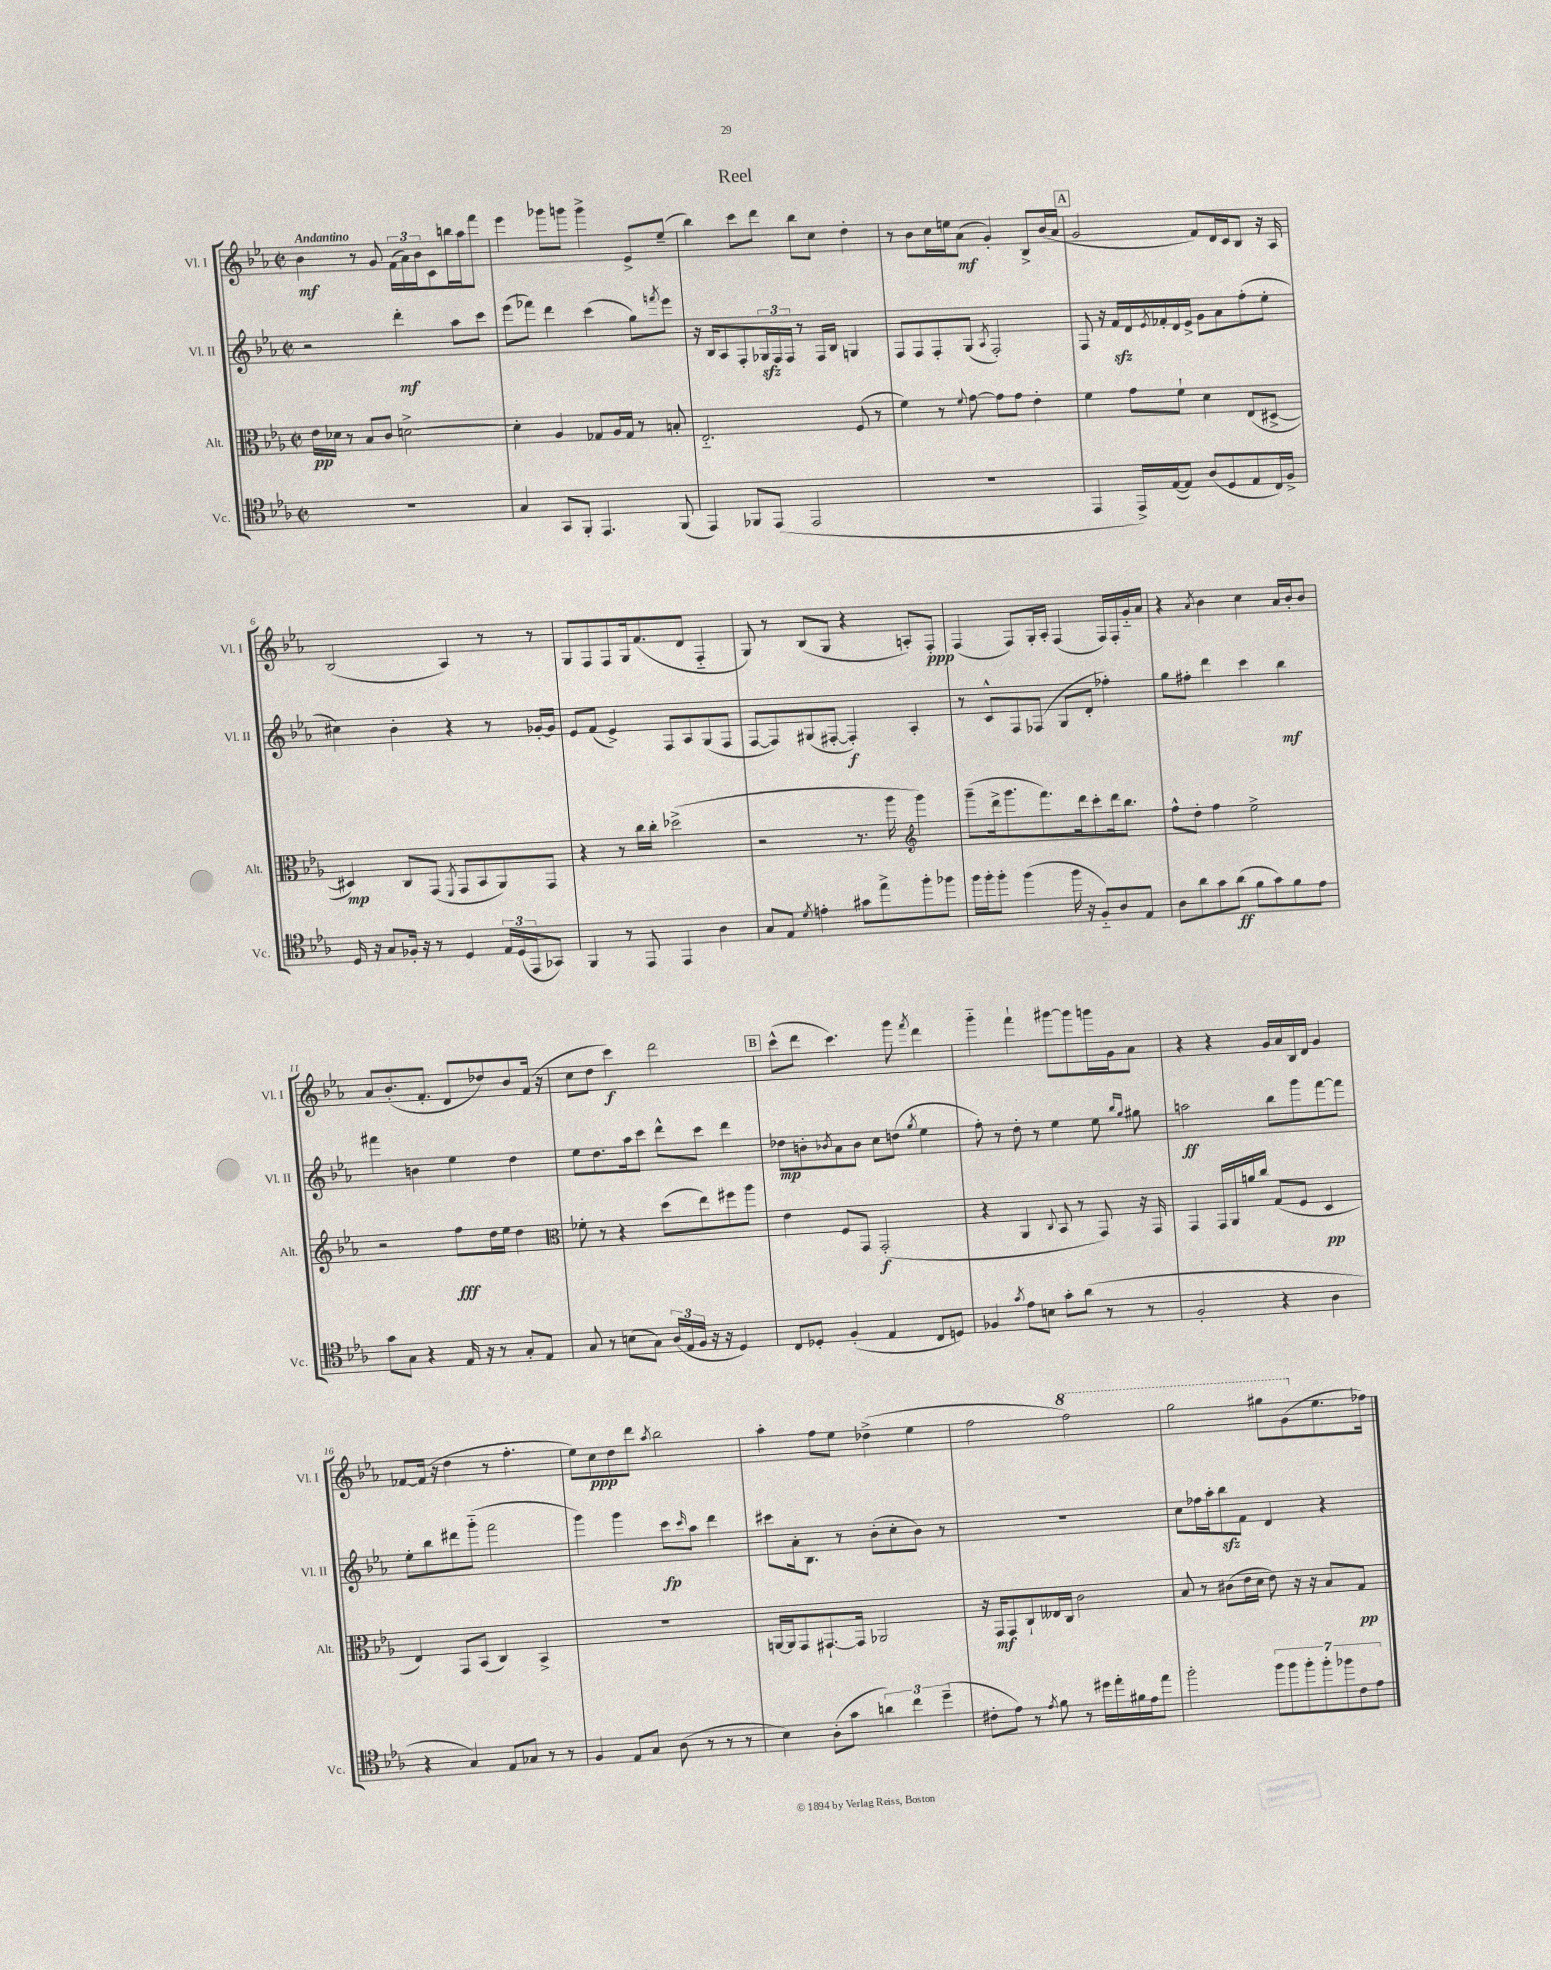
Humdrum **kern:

**kern	**dynam	**kern	**dynam	**kern	**dynam	**kern	**dynam
*part4	*part4	*part3	*part3	*part2	*part2	*part1	*part1
*staff4	*staff4	*staff3	*staff3	*staff2	*staff2	*staff1	*staff1
*I"Vc.	*	*I"Alt.	*	*I"Vl. II	*	*I"Vl. I	*
*I'Vc.	*	*I'Alt.	*	*I'Vl. II	*	*I'Vl. I	*
*clefC4	*	*clefC3	*	*clefG2	*	*clefG2	*
*k[b-e-a-]	*	*k[b-e-a-]	*	*k[b-e-a-]	*	*k[b-e-a-]	*
*M2/2	*	*M2/2	*	*M2/2	*	*M2/2	*
*met(c|)	*	*met(c|)	*	*met(c|)	*	*met(c|)	*
=1	=1	=1	=1	=1	=1	=1	=1
!	!	!	!	!	!	!LO:TX:a:B:t=Andantino	!
1r	.	16e-\LL	pp	2r	.	4b-\	mf
.	.	16d-X\JJ	.	.	.	.	.
.	.	8r	.	.	.	.	.
.	.	8B-/L	.	.	.	8r	.
.	.	8c/J	.	.	.	8g/	.
.	.	[2dn^\	.	4ddd'\	mf	(24f\LL	.
.	.	.	.	.	.	24a-\)	.
.	.	.	.	.	.	24b-\J	.
.	.	.	.	.	.	8c\	.
.	.	.	.	8aa-\L	.	16bbn\L	.
.	.	.	.	.	.	16aa-\J	.
.	.	.	.	8ccc\J	.	8fff\J	.
=2	=2	=2	=2	=2	=2	=2	=2
4G/	.	4d'\]	.	(8eee-\L	.	4eee-\	.
.	.	.	.	8fff-X\J)	.	.	.
8GG/L	.	4A-/	.	4ddd\	.	8ggg-X\L	.
8FF'/J	.	.	.	.	.	8gggn\J	.
4.EE-/	.	8G-X/L	.	(4ccc\	.	4ggg^\	.
.	.	16A-/L	.	.	.	.	.
.	.	16G-/JJ	.	.	.	.	.
.	.	8r	.	8gg\L)	.	8e-^/L	.
.	.	.	.	8qfffn/	.	.	.
(8FF/	.	8Bn'/	.	8eee-\J	.	(8ee-~/J	.
=3	=3	=3	=3	=3	=3	=3	=3
4EE-/)	.	2.E-/	.	16r	.	4bb-\)	.
.	.	.	.	16B-/KL	.	.	.
.	.	.	.	8A-/	.	.	.
8FF-X/L	.	.	.	8F'/	.	8ccc\L	.
(8EE-/J	.	.	.	24G-Xzz/L	.	8ddd\J	.
.	.	.	.	24F/	.	.	.
.	.	.	.	24F/JJ	.	.	.
2EE-/	.	.	.	8r	.	8bb-\L	.
.	.	.	.	16F/LL	.	8cc\J	.
.	.	.	.	16B-/JJ	.	.	.
.	.	(8F/	.	4Gn/	.	4dd'\	.
.	.	8r	.	.	.	.	.
=4	=4	=4	=4	=4	=4	=4	=4
1r	.	4f\)	.	8F/L	.	8r	.
.	.	.	.	8F/	.	8b-\L	.
.	.	8r	.	8F'/	.	16cc\L	.
.	.	.	.	.	.	16een\J	.
.	.	8qqf/	.	.	.	.	.
.	.	[8g\	.	(8G/J	.	(8a-\J	mf
.	.	.	.	8qA-/	.	.	.
.	.	8g\L]	.	2F'/)	.	4g'/)	.
.	.	8g\J	.	.	.	.	.
.	.	4e-'\	.	.	.	8B-^/L	.
.	.	.	.	.	.	(16b-/L	.
.	.	.	.	.	.	16a-/JJ	.
!!LO:REH:place=s1:t=A
=5	=5	=5	=5	=5	=5	=5	=5
4EE-/	.	4f\	.	8F/	.	2g/	.
.	.	.	.	16r	.	.	.
.	.	.	.	16fzz/LL	.	.	.
16EE-^/LL)	.	8g\L	.	16d/	.	.	.
.	.	.	.	8qe-/	.	.	.
([16E-/J	.	.	.	16f-X'/	.	.	.
8E-/J])	.	8f`\J	.	16d/	.	.	.
.	.	.	.	16e-^/JJ	.	.	.
(8A-/L	.	4d\	.	8g\L	.	8f/L)	.
8D/	.	.	.	8a-\	.	16d/L	.
.	.	.	.	.	.	16c/J	.
8E-/	.	(8E-/L	.	(8ff'\	.	8B-/J	.
16C/L)	.	[8D#X^/J	.	8ee-'\J	.	16r	.
16F^/JJ	.	.	.	.	.	16A-/	.
!!LO:LB:g=z
=6	=6	=6	=6	=6	=6	=6	=6
16D/	.	4D#X/])	mp	4cc#X\)	.	(2B-/	.
16r	.	.	.	.	.	.	.
8G/L	.	.	.	.	.	.	.
16F-X'/Jk	.	8C/L	.	4b-'\	.	.	.
16r	.	.	.	.	.	.	.
8r	.	(8GG/J	.	.	.	.	.
.	.	8qFF/	.	.	.	.	.
4D/	.	8GG/L	.	4r	.	4A-/)	.
.	.	8BB-/	.	.	.	.	.
24E-/LL	.	8AA-/)	.	8r	.	8r	.
(24D/	.	.	.	.	.	.	.
24EE-/J	.	.	.	.	.	.	.
8GG-X/J)	.	8GG/J	.	[16g-X'/LL	.	8r	.
.	.	.	.	16g-/JJ]	.	.	.
=7	=7	=7	=7	=7	=7	=7	=7
4FF/	.	4r	.	8e-/L	.	8G/L	.
.	.	.	.	(8f/J	.	8F/	.
8r	.	8r	.	4e-^/)	.	8F/	.
8EE-/	.	16cc\LL	.	.	.	16G/k	.
.	.	16cc'\JJ	.	.	.	(8.f/	.
4EE-/	.	(2dd-X^\	.	8F/L	.	.	.
.	.	.	.	8A-/	.	8d/J	.
4A-\	.	.	.	(8G/	.	4F/	.
.	.	.	.	8F/J	.	.	.
=8	=8	=8	=8	=8	=8	=8	=8
8G/L	.	2r	.	[8F/L	.	8G/)	.
8E-/J	.	.	.	8F/])	.	8r	.
8qd/	.	.	.	.	.	.	.
4en'\	.	.	.	(8G#X/	.	(8B-/L	.
.	.	.	.	[8F#X'/J	.	8G/J	.
8g#X\L	.	8.r	.	4F#'/])	f	4r	.
8ee-^\	.	.	.	.	.	.	.
.	.	16aa-\	.	.	.	.	.
*	*	*clefG2	*	*	*	*	*
8ff'\	.	4ggg\)	.	4A-'/	.	8An'/L)	.
8ff-X\J	.	.	.	.	.	8F'/J	ppp
=9	=9	=9	=9	=9	=9	=9	=9
16ff\LL	.	(8ggg~\L	.	8r	.	(4F/	.
16ff'\J	.	.	.	.	.	.	.
8ff'\J	.	16ddd^\k	.	8c^^/L	.	.	.
.	.	8.ggg\	.	.	.	.	.
(4ff\	.	.	.	8F/	.	8F/L)	.
.	.	8.fff\)	.	(8F-X/J	.	16G'/L	.
.	.	.	.	.	.	16A-'/JJ	.
16ff\	.	.	.	8G/L	.	(4F/	.
16r	.	16ddd\k	.	.	.	.	.
8F/L)	.	8ccc'\	.	8d'/J	.	.	.
8A-/	.	16ddd\k	.	4ff-X'\)	.	16F/LL)	.
.	.	8.bb-\J	.	.	.	16F'/	.
8E-/J	.	.	.	.	.	16g/	.
.	.	.	.	.	.	16a-/JJ	.
=10	=10	=10	=10	=10	=10	=10	=10
8A-\L	.	8ff^^\L	.	8gg\L	.	4r	.
8a-\	.	8dd'\J	.	8ff#X'\J	.	.	.
.	.	.	.	.	.	8qa-/	.
8g\	.	4ff\	.	4ddd\	.	4b-\	.
(8a-\J	ff	.	.	.	.	.	.
8f\L	.	2ee-^\	.	4ccc\	.	4cc\	.
8g\)	.	.	.	.	.	.	.
8f\	.	.	.	4bb-\	mf	16a-/LL	.
.	.	.	.	.	.	16b-'/J	.
8e-\J	.	.	.	.	.	8b-/J	.
!!LO:LB:g=z
=11	=11	=11	=11	=11	=11	=11	=11
8g\L	.	2r	.	4fff#X\	.	8a-/L	.
8G\J	.	.	.	.	.	(8.b-'/	.
4r	.	.	.	4bn\	.	.	.
.	.	.	.	.	.	8.f'/J	.
16E-/	.	8ff\L	fff	4ee-\	.	8d/L	.
16r	.	.	.	.	.	.	.
8r	.	16dd\L	.	.	.	8dd-X/)	.
.	.	16ee-\JJ	.	.	.	.	.
8G'/L	.	4dd\	.	4dd\	.	8b-/	.
8E-/J	.	.	.	.	.	(16f/Jk	.
.	.	.	.	.	.	16r	.
=12	=12	=12	=12	=12	=12	=12	=12
*	*	*clefC3	*	*	*	*	*
8G/	.	8f-X'\	.	8ee-\L	.	8cc\L	.
8r	.	8r	.	8.dd\	.	8dd\J	.
(8Bn\L	.	4r	.	.	.	4ccc\)	f
.	.	.	.	16aa-\k	.	.	.
8G\J)	.	.	.	8ccc\J	.	.	.
(24A-/LL	.	(8dd\L	.	8ddd^^\L	.	2ddd\	.
24E-/	.	.	.	.	.	.	.
24F/JJ	.	.	.	.	.	.	.
16r	.	8ee-\)	.	8ccc\J	.	.	.
16r	.	.	.	.	.	.	.
4D/)	.	8ff#X\	.	4ddd\	.	.	.
.	.	8aa-\J	.	.	.	.	.
!!LO:REH:place=s1:t=B
=13	=13	=13	=13	=13	=13	=13	=13
8C/L	.	4e-\	.	8dd-X\L	mp	(8ccc^^\L	.
8D-X'/J	.	.	.	8bn'\	.	8ddd\J	.
.	.	.	.	8qb-X/	.	.	.
(4F'/	.	8F/L	.	8a-\	.	4.ccc\)	.
.	.	8GG/J	.	8b-\J	.	.	.
4E-/	.	(2GG'/	f	8cc\L	.	.	.
.	.	.	.	(8ddn\J	.	8ggg\	.
.	.	.	.	8qgg/	.	8qfff/	.
8C/L	.	.	.	4ee-\	.	4ddd\	.
8Dn/J)	.	.	.	.	.	.	.
=14	=14	=14	=14	=14	=14	=14	=14
4F-X/	.	4r	.	8ff'\)	.	4ggg\	.
.	.	.	.	8r	.	.	.
8qg/	.	.	.	.	.	.	.
8e-\L	.	4AA-/	.	8dd'\	.	4fff`\	.
8Bn\J	.	.	.	8r	.	.	.
.	.	8qqC/	.	.	.	.	.
8g'\L	.	8BB-/	.	4ee-\	.	[8ggg#X\L	.
(8a-\J	.	8r	.	.	.	8ggg#\]	.
8r	.	8GG/)	.	8ee-\	.	16gggn\L	.
.	.	.	.	.	.	16g\J	.
.	.	.	.	16qqbb-/LL	.	.	.
.	.	.	.	16qqgg/JJ	.	.	.
8r	.	16r	.	8gg#X\	.	8a-\J	.
.	.	16GG/	.	.	.	.	.
=15	=15	=15	=15	=15	=15	=15	=15
2F'/	.	4GG/	.	2aan\	ff	4r	.
.	.	16GG/LL	.	.	.	4r	.
.	.	16AA-/	.	.	.	.	.
.	.	16an/	.	.	.	.	.
.	.	16cc/JJ	.	.	.	.	.
4r	.	(8G/L	.	8bb-\L	.	16g/LL	.
.	.	.	.	.	.	16a-/	.
.	.	8F/J	.	8ggg\	.	16B-/	.
.	.	.	.	.	.	16d/JJ	.
4A-\	.	4D/	pp	[8fff\	.	4g/	.
.	.	.	.	8fff\J]	.	.	.
!!LO:LB:g=z
=16	=16	=16	=16	=16	=16	=16	=16
4r	.	4E-/)	.	8ee-'\L	.	[8f-X/L	.
.	.	.	.	8bb-\	.	(16f-/Jk]	.
.	.	.	.	.	.	16r	.
4G/)	.	8GG/L	.	8ddd#X\	.	4dd\	.
.	.	(8BB-/J	.	(8ggg\J	.	.	.
8E-/L	.	4C/)	.	2fff\	.	8r	.
8G-X/J	.	.	.	.	.	4.ff'\	.
8r	.	4BB-^/	.	.	.	.	.
8r	.	.	.	.	.	.	.
=17	=17	=17	=17	=17	=17	=17	=17
4F/	.	1r	.	4ggg\)	.	8ee-\L)	.
.	.	.	.	.	.	8cc\	ppp
8E-/L	.	.	.	4ggg\	.	8dd\	.
8G/J	.	.	.	.	.	8ddd\J	.
.	.	.	.	.	.	8qaa-/	.
(8A-\	.	.	.	8ccc\L	fp	2bb-\	.
.	.	.	.	16qqccc/	.	.	.
8r	.	.	.	8aa-\J	.	.	.
8r	.	.	.	4ddd\	.	.	.
8r	.	.	.	.	.	.	.
=18	=18	=18	=18	=18	=18	=18	=18
4B-\)	.	[16AAn/LL	.	8ccc#X\L	.	4aa-'\	.
.	.	16AA/J]	.	.	.	.	.
.	.	8GG/	.	16a-'\k	.	.	.
.	.	.	.	8.B-\J	.	.	.
(8A-'\L	.	[8.GG#X`/	.	.	.	8ff\L	.
8g\J	.	.	.	8r	.	8ee-\J	.
.	.	16GG#/Jk]	.	.	.	.	.
6an\)	.	2AA-X/	.	(8b-'\L	.	(4dd-X^\	.
.	.	.	.	8cc'\	.	.	.
6cc\	.	.	.	.	.	.	.
.	.	.	.	8b-\J)	.	4ee-\	.
(6dd~\	.	.	.	.	.	.	.
.	.	.	.	8r	.	.	.
=19	=19	=19	=19	=19	=19	=19	=19
8c#X'\L	.	16r	.	1r	.	2ff\	.
.	.	16GG/KL	mf	.	.	.	.
8e-\J)	.	8GG/	.	.	.	.	.
8r	.	8C`/	.	.	.	.	.
8qe-/	.	.	.	.	.	.	.
8f\	.	16E--X/L	.	.	.	.	.
.	.	16C/JJ	.	.	.	.	.
*	*	*	*	*	*	*8va	*
8r	.	2c\	.	.	.	2fff\)	.
16dd#X\LL	.	.	.	.	.	.	.
16ee-'\	.	.	.	.	.	.	.
16f#X\	.	.	.	.	.	.	.
16e-\J	.	.	.	.	.	.	.
8ee-\J	.	.	.	.	.	.	.
=20	=20	=20	=20	=20	=20	=20	=20
2ff'\	.	8B-/	.	8cc\L	.	2ggg\	.
.	.	8r	.	16ff-X\L	.	.	.
.	.	.	.	16aa-'\J	.	.	.
.	.	(8c#X\L	.	8bb-zz\	.	.	.
.	.	16e-\L	.	8f\J	.	.	.
.	.	16d\JJ	.	.	.	.	.
14ff\L	.	8e-\)	.	4d/	.	8ggg#X\L	.
14ff\	.	.	.	.	.	.	.
.	.	16r	.	.	.	(8gg\	.
14ff'\	.	.	.	.	.	.	.
.	.	16r	.	.	.	.	.
14ff'\	.	.	.	.	.	.	.
*	*	*	*	*	*	*X8va	*
.	.	8B-/L	.	4r	.	8.ee-\	.
14ff-X\	.	.	.	.	.	.	.
14c\	.	.	.	.	.	.	.
.	.	8G/J	pp	.	.	.	.
14e-\J	.	.	.	.	.	.	.
.	.	.	.	.	.	16ff-X\Jk)	.
==	==	==	==	==	==	==	==
*-	*-	*-	*-	*-	*-	*-	*-
